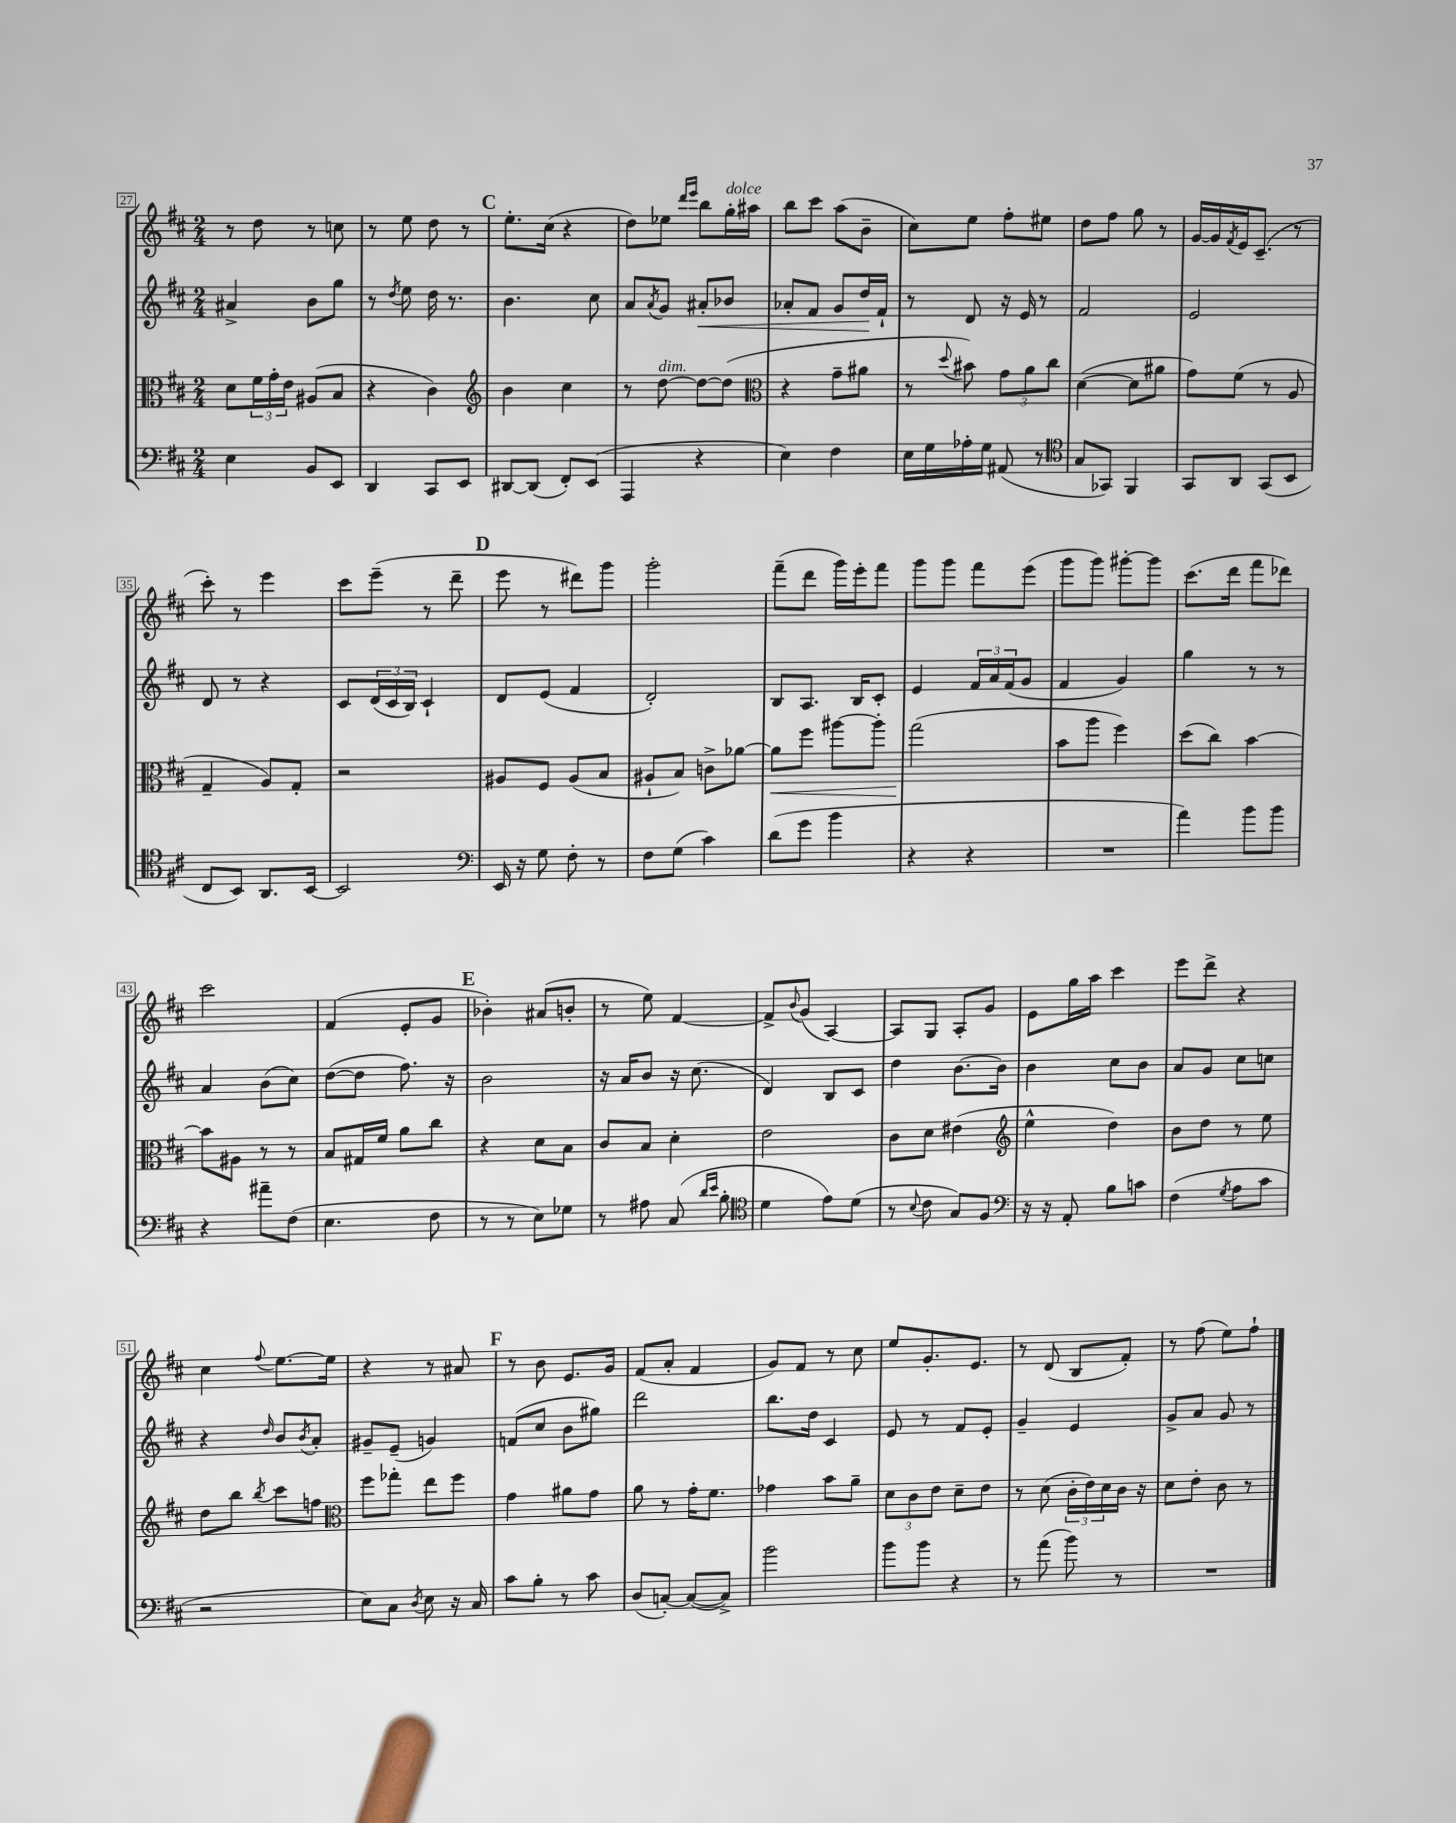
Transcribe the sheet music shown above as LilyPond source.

<<
\new StaffGroup <<
\new Staff = "s0" {
    \clef treble \key d \major \numericTimeSignature \time 2/4
    r8 d''8 r8 c''8 |
    r8 e''8 d''8 r8 |
    \mark \markup { \bold "C" } e''8.-. cis''16( r4 |
    d''8) ees''8 \grace { d'''16 e'''16 } b''8 g''16-.^\markup { \italic "dolce" } ais''16 |
    b''8 cis'''8 a''8( b'8-- |
    cis''8) e''8 fis''8-. eis''8 |
    d''8 fis''8 g''8 r8 |
    g'16~ g'16 \acciaccatura { fis'8 } e'16 cis'8.--( r8 |
    cis'''8-.) r8 e'''4 |
    cis'''8 e'''8--( r8 d'''8-- |
    \mark \markup { \bold "D" } e'''8 r8 dis'''8) g'''8 |
    g'''2-. |
    fis'''8--( d'''8 g'''16) e'''16-. fis'''8 |
    g'''8 g'''8 fis'''8 e'''8( |
    g'''8 g'''8) gis'''8~-. gis'''8 |
    cis'''8.( d'''16 fis'''8 des'''8) |
    cis'''2 |
    fis'4( e'8-. g'8 |
    \mark \markup { \bold "E" } bes'4-.) ais'8( b'8-. |
    r8 e''8) fis'4~ |
    fis'8-> \appoggiatura { b'8 } g'8( a4~) |
    a8 g8 a8-. g'8 |
    e'8 g''16 a''16 cis'''4 |
    e'''8 d'''8-> r4 |
    cis''4 \appoggiatura { fis''8 } e''8.~ e''16 |
    r4 r8 ais'8 |
    \mark \markup { \bold "F" } r8 b'8 e'8. g'16 |
    fis'8( a'8-. fis'4 |
    g'8) fis'8 r8 cis''8 |
    e''8 g'8.-. e'8. |
    r8 d'8( b8 fis'8-.) |
    r8 fis''8( e''8) fis''8-! \bar "|." |
}
\new Staff = "s1" {
    \clef treble \key d \major \numericTimeSignature \time 2/4
    ais'4-> b'8 g''8 |
    r8 \acciaccatura { d''8 } e''8 d''16 r8. |
    \mark \markup { \bold "C" } b'4. cis''8 |
    a'8 \acciaccatura { a'8 } g'8 ais'8-.\< bes'8 |
    aes'8-. fis'8 g'8 d''16\! fis'16-! |
    r8 d'8 r16 e'16 r8 |
    fis'2 |
    e'2 |
    d'8 r8 r4 |
    cis'8 \tuplet 3/2 { d'16( cis'16 b16) } cis'4-! |
    \mark \markup { \bold "D" } d'8 e'8( fis'4 |
    d'2-.) |
    b8 a8. b16 cis'8-. |
    e'4 \tuplet 3/2 { fis'16 a'16 fis'16( } g'8 |
    fis'4 g'4) |
    g''4 r8 r8 |
    a'4 b'8( cis''8) |
    d''8~( d''8 fis''8.) r16 |
    \mark \markup { \bold "E" } b'2 |
    r16 a'16 b'8 r16 cis''8.( |
    d'4) b8 cis'8 |
    d''4 b'8.~ b'16 |
    b'4 cis''8 b'8 |
    a'8 g'8 cis''8 c''8 |
    r4 \grace { d''16 } b'8 \acciaccatura { b'8 } a'8-. |
    gis'8-- e'8--( g'4) |
    \mark \markup { \bold "F" } f'8( cis''8 b'8 gis''8) |
    d'''2 |
    b''8. d''16 cis'4 |
    e'8 r8 fis'8 e'8-. |
    g'4-- e'4 |
    g'8-> a'8 g'8 r8 \bar "|." |
}
\new Staff = "s2" {
    \clef alto \key d \major \numericTimeSignature \time 2/4
    d'8 \tuplet 3/2 { fis'16 g'16-. e'16 } ais8( b8 |
    r4 cis'4) |
    \mark \markup { \bold "C" } \clef treble b'4 cis''4 |
    r8 d''8~^\markup { \italic "dim." } d''8~ d''8( |
    \clef alto r4 g'8-- ais'8 |
    r8 \appoggiatura { d''8 } bis'8) \tuplet 3/2 { g'8 a'8 cis''8 } |
    d'4~( d'8 ais'8 |
    g'8) fis'8( r8 a8 |
    g4-- a8) g8-. |
    r2 |
    \mark \markup { \bold "D" } ais8 fis8 ais8( b8 |
    ais8-! b8) c'8-> aes'8~ |
    aes'8\< fis''8 ais''8~ ais''8-. |
    g''2\!( |
    b'8 a''8 fis''4) |
    d''8( cis''8) b'4~ |
    b'8 ais8 r8 r8 |
    b8 gis16 fis'16 a'8 cis''8 |
    \mark \markup { \bold "E" } r4 d'8 b8 |
    cis'8 b8 d'4-. |
    e'2 |
    cis'8 d'8 eis'4( |
    \clef treble e''4-^ d''4) |
    b'8 d''8 r8 e''8 |
    d''8 b''8 \acciaccatura { b''8 } cis'''8 f''8 |
    \clef alto fis''8 ges''8-. e''8 fis''8 |
    \mark \markup { \bold "F" } g'4 ais'8 g'8 |
    a'8 r8 g'16-. fis'8. |
    ges'4 b'8 a'8-- |
    \tuplet 3/2 { d'8 cis'8 e'8 } d'8-- e'8 |
    r8 d'8( \tuplet 3/2 { cis'16-. e'16) d'16 } cis'16 r16 |
    d'8 e'8-. cis'8 r8 \bar "|." |
}
\new Staff = "s3" {
    \clef bass \key d \major \numericTimeSignature \time 2/4
    e4 b,8 e,8 |
    d,4 cis,8 e,8 |
    \mark \markup { \bold "C" } dis,8~ dis,8( fis,8-.) e,8( |
    a,,4 r4 |
    e4) fis4 |
    e16 g16 aes16-. g16 ais,8( r8 |
    \clef tenor g8 ges,8) fis,4 |
    g,8 a,8 g,8( b,8 |
    cis8 b,8) a,8. b,16~ |
    b,2 |
    \mark \markup { \bold "D" } \clef bass e,16 r16 g8 fis8-. r8 |
    fis8 g8( cis'4) |
    d'8( g'8 b'4 |
    r4 r4 |
    R2 |
    a'4) b'8 b'8 |
    r4 ais'8-- fis8( |
    e4. fis8 |
    \mark \markup { \bold "E" } r8 r8 e8) ges8 |
    r8 ais8 cis8( \grace { d'16 e'16 } b8-. |
    \clef tenor d'4 e'8) d'8( |
    r8 \appoggiatura { b8 } cis'8 g8) fis8 |
    \clef bass r16 r16 a,8-. b8 c'8 |
    fis4( \acciaccatura { g8 } a8 cis'8 |
    r2 |
    e8) cis8 \acciaccatura { d8 } e8 r16 cis16 |
    \mark \markup { \bold "F" } cis'8 b8-. r8 cis'8 |
    d8( c8~-.) c8~( c8->) |
    b'2 |
    b'8 b'8 r4 |
    r8 a'8( b'8) r8 |
    R2 \bar "|." |
}
>>
>>
\layout { \context { \Score currentBarNumber = #27 \override BarNumber.stencil = #(make-stencil-boxer 0.1 0.3 ly:text-interface::print) } }
